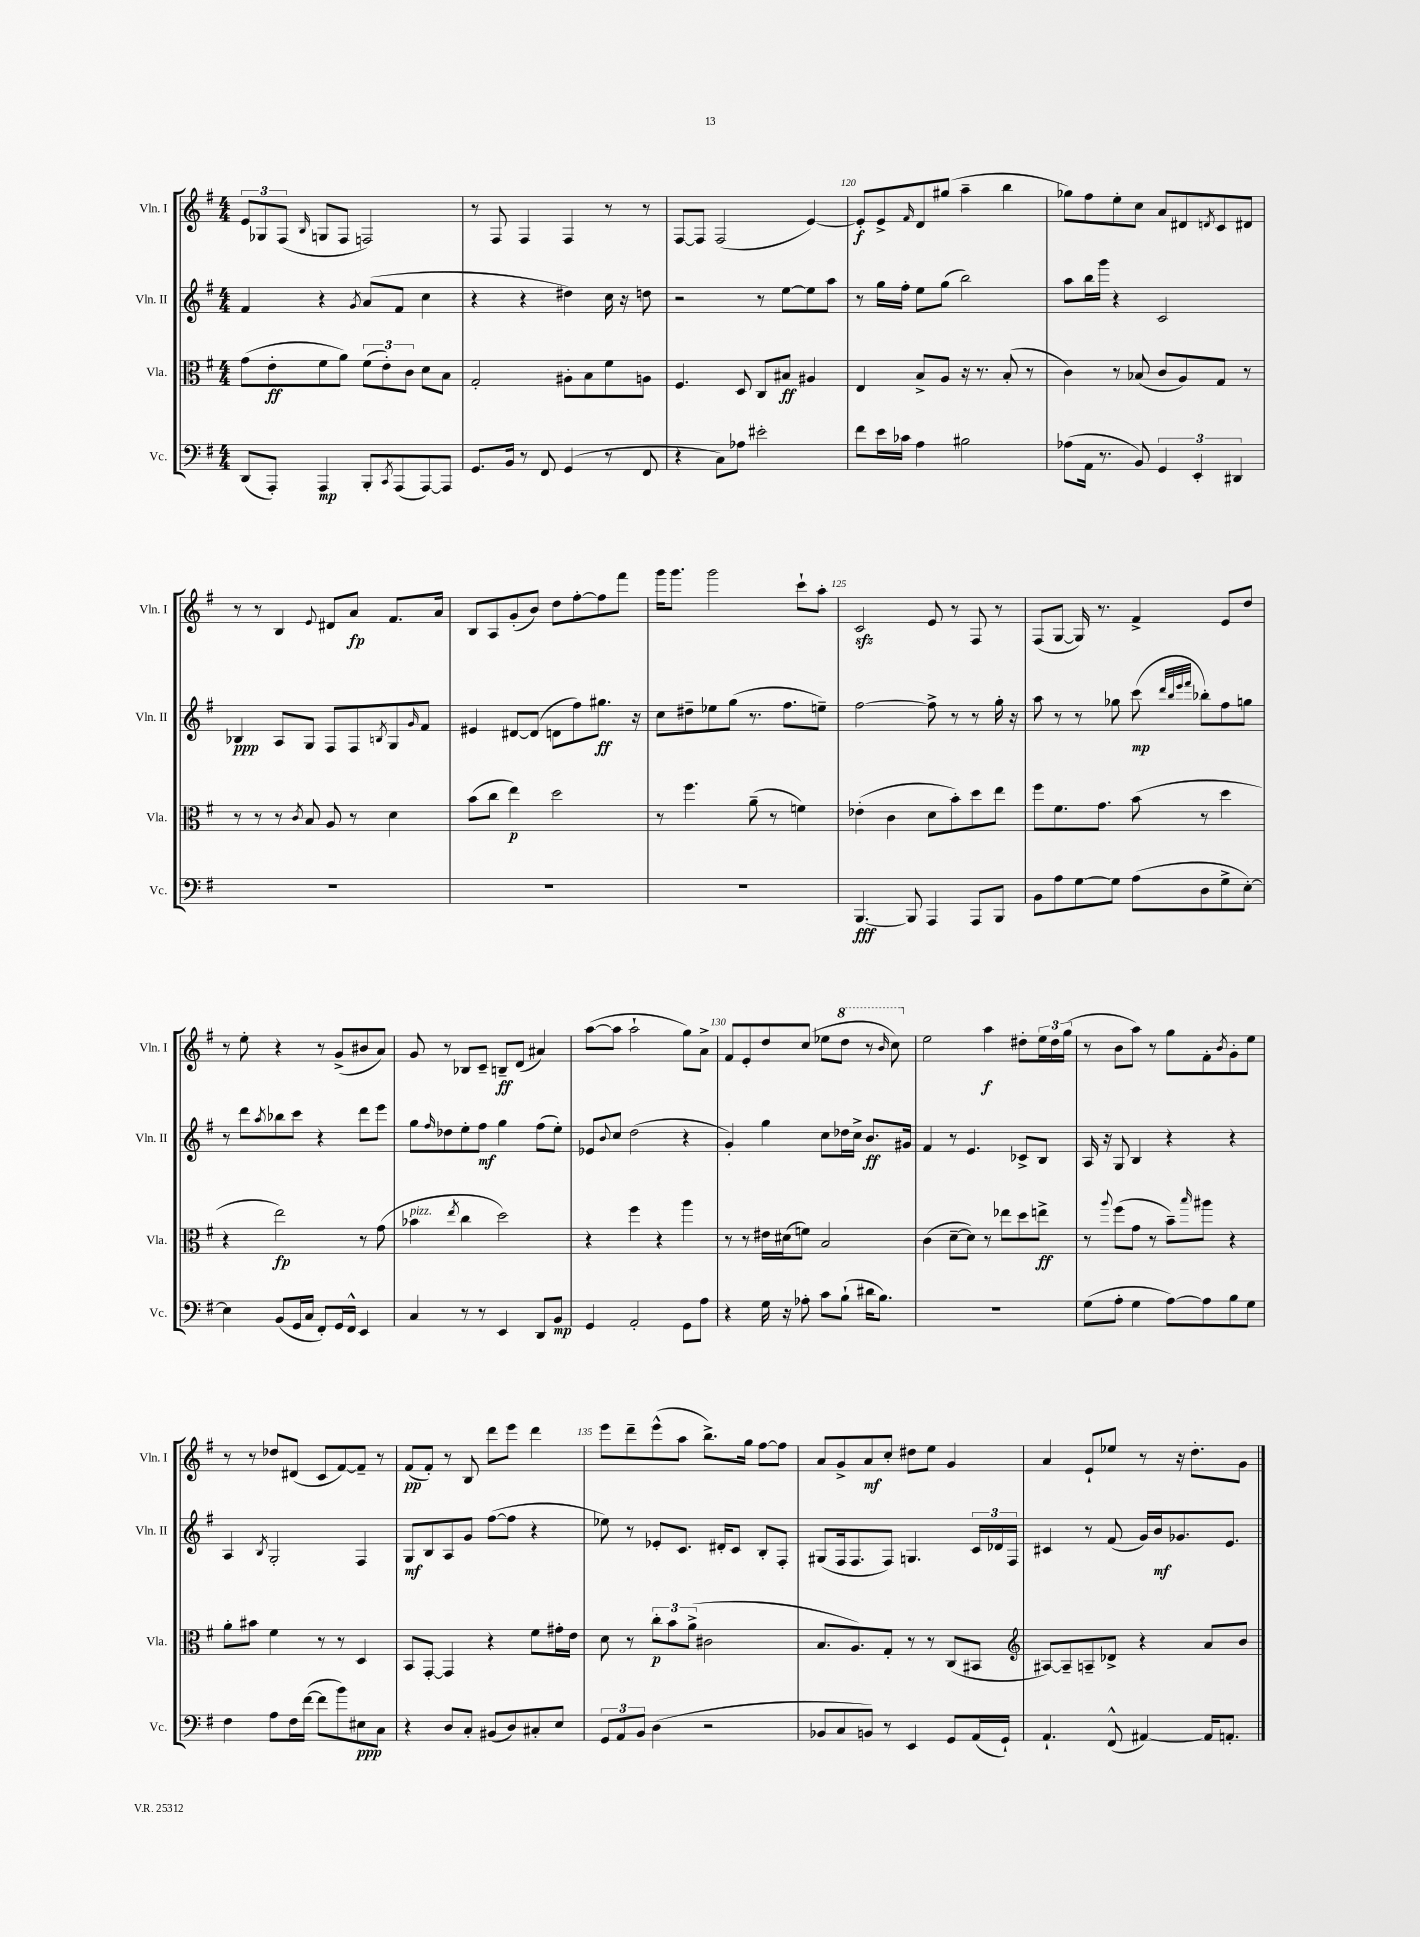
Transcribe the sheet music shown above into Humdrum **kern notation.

**kern	**kern	**kern	**kern
*staff4	*staff3	*staff2	*staff1
*clefF4	*clefC3	*clefG2	*clefG2
*k[f#]	*k[f#]	*k[f#]	*k[f#]
*M4/4	*M4/4	*M4/4	*M4/4
(8DD/L	(8g\L	4f#/	12e/L
.	.	.	12G-/
8AAA'/J)	8e'\	.	.
.	.	.	(12F#/J
.	.	.	16qqB/
4AAA/	8f#\	4r	8G/L
.	8a\J)	.	8F#/J
.	.	8qg/	.
8BBB'/L	(12f#\L	(8a/L	2F/)
.	12e'\)	.	.
8qCC/	.	.	.
(8AAA/	.	8f#/J	.
.	12c\J	.	.
[8AAA/)	8d\L	4cc\	.
8AAA/]J	8B\J	.	.
=	=	=	=
8.GG/L	2G'/	4r	8r
.	.	.	8F#/
16BB/Jk	.	.	.
8r	.	4r	4F#/
8FF#/	.	.	.
(4GG/	8A#'\L	4dd#\)	4F#/
.	8B\	.	.
8r	8f#\	16cc\	8r
.	.	16r	.
8FF#/	8A\J	8dd\	8r
=	=	=	=
4r	4.F#/	2r	[8F#/L
.	.	.	8F#/]J
8C\L)	.	.	(2F#/
8A-\J	8D/	.	.
2e#'\	8C/L	8r	.
.	8B#/J	[8ee\L	.
.	4A#/	8ee\]	[4e/)
.	.	8aa\J	.
=	=	=	=
8f#\L	4E/	8r	8e'/]L
16e\L	.	16gg\LL	8e^/
16c-\JJ	.	16ff#'\JJ	.
.	.	.	16qqf#/
4A\	8B^/L	8ee\L	8d/
.	8A/J	(8gg\J	(8gg#/J
2B#\	16r	2bb\)	4aa~\
.	8.r	.	.
.	(8B'/	.	4bb\
.	8r	.	.
=	=	=	=
(8A-\L	4c\)	8aa\L	8gg-\L)
16AA\Jk	.	16bb\L	8ff#\
8.r	.	16ggg\JJ	.
.	8r	4r	8ee'\
8BB/)	(8B-/	.	8cc\J
6GG/	8c/L	2c/	8a/L
.	8A/)	.	8d#/
6EE'/	.	.	.
.	.	.	8qd/
.	8G/J	.	8c/
6DD#/	.	.	.
.	8r	.	8d#/J
=	=	=	=
1r	8r	4B-/	8r
.	8r	.	8r
.	8r	8A/L	4B/
.	8qc/	.	.
.	8B/	8G/J	.
.	.	.	8qqe/
.	8A/	8F#/L	8d#/L
.	8r	8F#/	8a/J
.	.	8qB/	.
.	4d\	8G/	8.f#/L
.	.	16qqg/	.
.	.	8f#/J	.
.	.	.	16a/Jk
=	=	=	=
1r	(8b\L	4e#/	8B/L
.	8cc\J	.	8A/
.	4ee\)	[8d#/L	(8g'/
.	.	(8d#/]J	8b/J)
.	2dd\	8d\L	8dd\L
.	.	8ff#\)	[8ff#'\
.	.	8.gg#\J	8ff#\]
.	.	.	8fff#\J
.	.	16r	.
=	=	=	=
1r	8r	8cc\L	16ggg\LK
.	.	.	8.ggg\J
.	4.ff#\	8dd#~\	.
.	.	8ee-\	2ggg\
.	.	(8gg\J	.
.	(8a~\	8.r	.
.	8r	.	.
.	.	8.ff#\L	.
.	4f\)	.	8ccc`\L
.	.	8ee~\J)	8aa'\J
=	=	=	=
[4.BBB/	(4e-'\	[2ff#\	2c/
.	4c\	.	.
8BBB/]	.	.	.
4AAA/	8d\L	8ff#^\]	8e/
.	8b'\)	8r	8r
8AAA/L	8dd\	8r	8F#/
8BBB/J	8ee\J	16gg'\	8r
.	.	16r	.
=	=	=	=
8BB\L	8ff#\L	8aa\	(8F#/L
8A\	8.f#\	8r	[8G/J
[8G\	.	8r	16G/])
.	8.g\J	.	8.r
8G\]J	.	8gg-\	.
(8A\L	(8b\	(8ccc\	4f#^/
.	.	32qqddd/LLL	.
.	.	32qqbb/	.
.	.	32qqeee/	.
.	.	32qqfff#/JJJ	.
8D\	8r	8bb-'\L)	.
8G^\	4dd\	8ff#\	8e/L
[8E'\J)	.	8gg\J	8dd/J
=	=	=	=
4E\]	4r	8r	8r
.	.	8ddd\L	8ee'\
.	.	8qaa/	.
(8BB/L	2ee\)	8bb-\	4r
16GG/L	.	8ccc\J	.
16C/JJ	.	.	.
8FF#'/L)	.	4r	8r
16GG/L	.	.	(8g^/L
16FF#^^/JJ	.	.	.
4EE/	8r	8ddd\L	8b#/
.	(8g\	8eee\J	8a/J)
=	=	=	=
4C/	4b-\	8gg\L	8g/
.	.	16qqff#/	.
.	.	8dd-\	8r
.	8qee/	.	.
8r	4cc\	8ee'\	8B-/L
8r	.	8ff#\J	8c~/J
4EE/	2dd\)	4gg\	8B~/L
.	.	.	(8d/J
8DD/L	.	(8ff#\L	4a#/)
8BB/J	.	8ee'\J)	.
=	=	=	=
4GG/	4r	8e-/L	([8aa\L
.	.	8qqb/	.
.	.	8cc/J	8aa\]J
2AA'/	4ff#\	(2dd\	2aa`\
.	4r	.	.
8GG\L	4aa\	4r	8gg\L)
8A\J	.	.	8a^\J
=	=	=	=
4r	8r	4g'/)	8f#/L
.	8r	.	8e'/
16G\	16e#\LL	4gg\	8dd/
16r	(16d#\J	.	.
8A-'\	8f\J)	.	(8cc/J
8c\L	2B/	8cc\L	8ee-\L
(8B`\J	.	16dd-\L	8ddd\J
.	.	16cc^\JJ	.
16d#\LK	.	8.b/L	8r
8.B\J)	.	.	.
.	.	.	16qqbb/
.	.	.	8ccc\)
.	.	16g#/Jk	.
=	=	=	=
1r	(4c\	4f#/	2ee\
.	[8d~\L	8r	.
.	8d\]J)	4.e/	.
.	8r	.	4aa\
.	8ee-\L	.	.
.	8dd\	8c-^/L	8dd#'\L
.	8ee^\J	8B/J	24ee\L
.	.	.	24dd#\
.	.	.	(24gg\JJ
=	=	=	=
(8G\L	8r	16A/	8r
.	.	16r	.
.	8qqaa/	.	.
8A'\J	(8ff#\L	8G/	8b\L
4G\	8g\J	4B/	8aa\J)
.	8r	.	8r
[8A\L)	8b~\L)	4r	8gg\L
.	16qqbb/	.	.
8A\]	8aa#\J	.	8f#'\
.	.	.	8qb/
8B\	4r	4r	8g'\
8G\J	.	.	8ee\J
=	=	=	=
4F#\	8a'\L	4A/	8r
.	8b#\J	.	8r
.	.	8qB/	.
8A\L	4f#\	2G'/	8dd-/L
16F#\L	.	.	(8d#/J
([16f#\JJ	.	.	.
8f#\]L	8r	.	8c/L
8b\)	8r	.	[8f#/)
8E#\	4D/	4F#/	8f#~/]J
8C\J	.	.	8r
=	=	=	=
4r	8BB/L	8G/L	(8f#/L
.	[8GG'/J	8B/	8f#'/J)
8D/L	4GG/]	8A/	8r
8C'/J	.	8g/J	8B/
(8BB#/L	4r	([8ff#\L	8ddd\L
8D/)	.	8ff#\]J	8eee\J
8C#'/	8f#\L	4r	4ddd\
8E/J	16g#'\L	.	.
.	16e\JJ	.	.
=	=	=	=
12GG/L	8d\	8ee-\)	8eee\L
12AA/	.	.	.
.	8r	8r	8ddd~\
12BB/J	.	.	.
(4D\	12cc'\L	8e-'/L	(8eee^^\
.	12b\	.	.
.	.	8.c/J	8aa\J
.	(12a^\J	.	.
2r	2c#\	.	8.bb^\L)
.	.	16d#'/LK	.
.	.	8c/J	.
.	.	.	16gg\Jk
.	.	8B'/L	[8ff#\L
.	.	8F#'/J	8ff#\]J
=	=	=	=
8BB-/L	8.B/L	(8G#/L	8a/L
8C/	.	16F#/k	8g^/
.	8.A/)	8.F#/	.
8BB/J)	.	.	8a/
8r	8G'/J	8F#/J)	8cc'/J
4EE/	8r	4.G/	8dd#\L
.	8r	.	8ee\J
8GG/L	(8C/L	.	4g/
(16AA/L	8BB#/J	24c/LL	.
.	.	24d-/	.
16GG`/JJ)	.	.	.
.	.	24F#/JJ	.
=	=	=	=
*	*clefG2	*	*
4.AA`/	[8A#/L)	4c#/	4a/
.	8A#~/]	.	.
.	8A~/	8r	8e`/L
(8FF#^^/	8d-^/J	(8f#/	8ee-/J
[4AA#/)	4r	16g/LL)	8r
.	.	16b/J	.
.	.	8.g-/	16r
.	.	.	8.dd'\L
16AA#/]LK	8a/L	.	.
8.AA'/J	.	8.e/J	.
.	8b/J	.	8g\J
==	==	==	==
*-	*-	*-	*-
